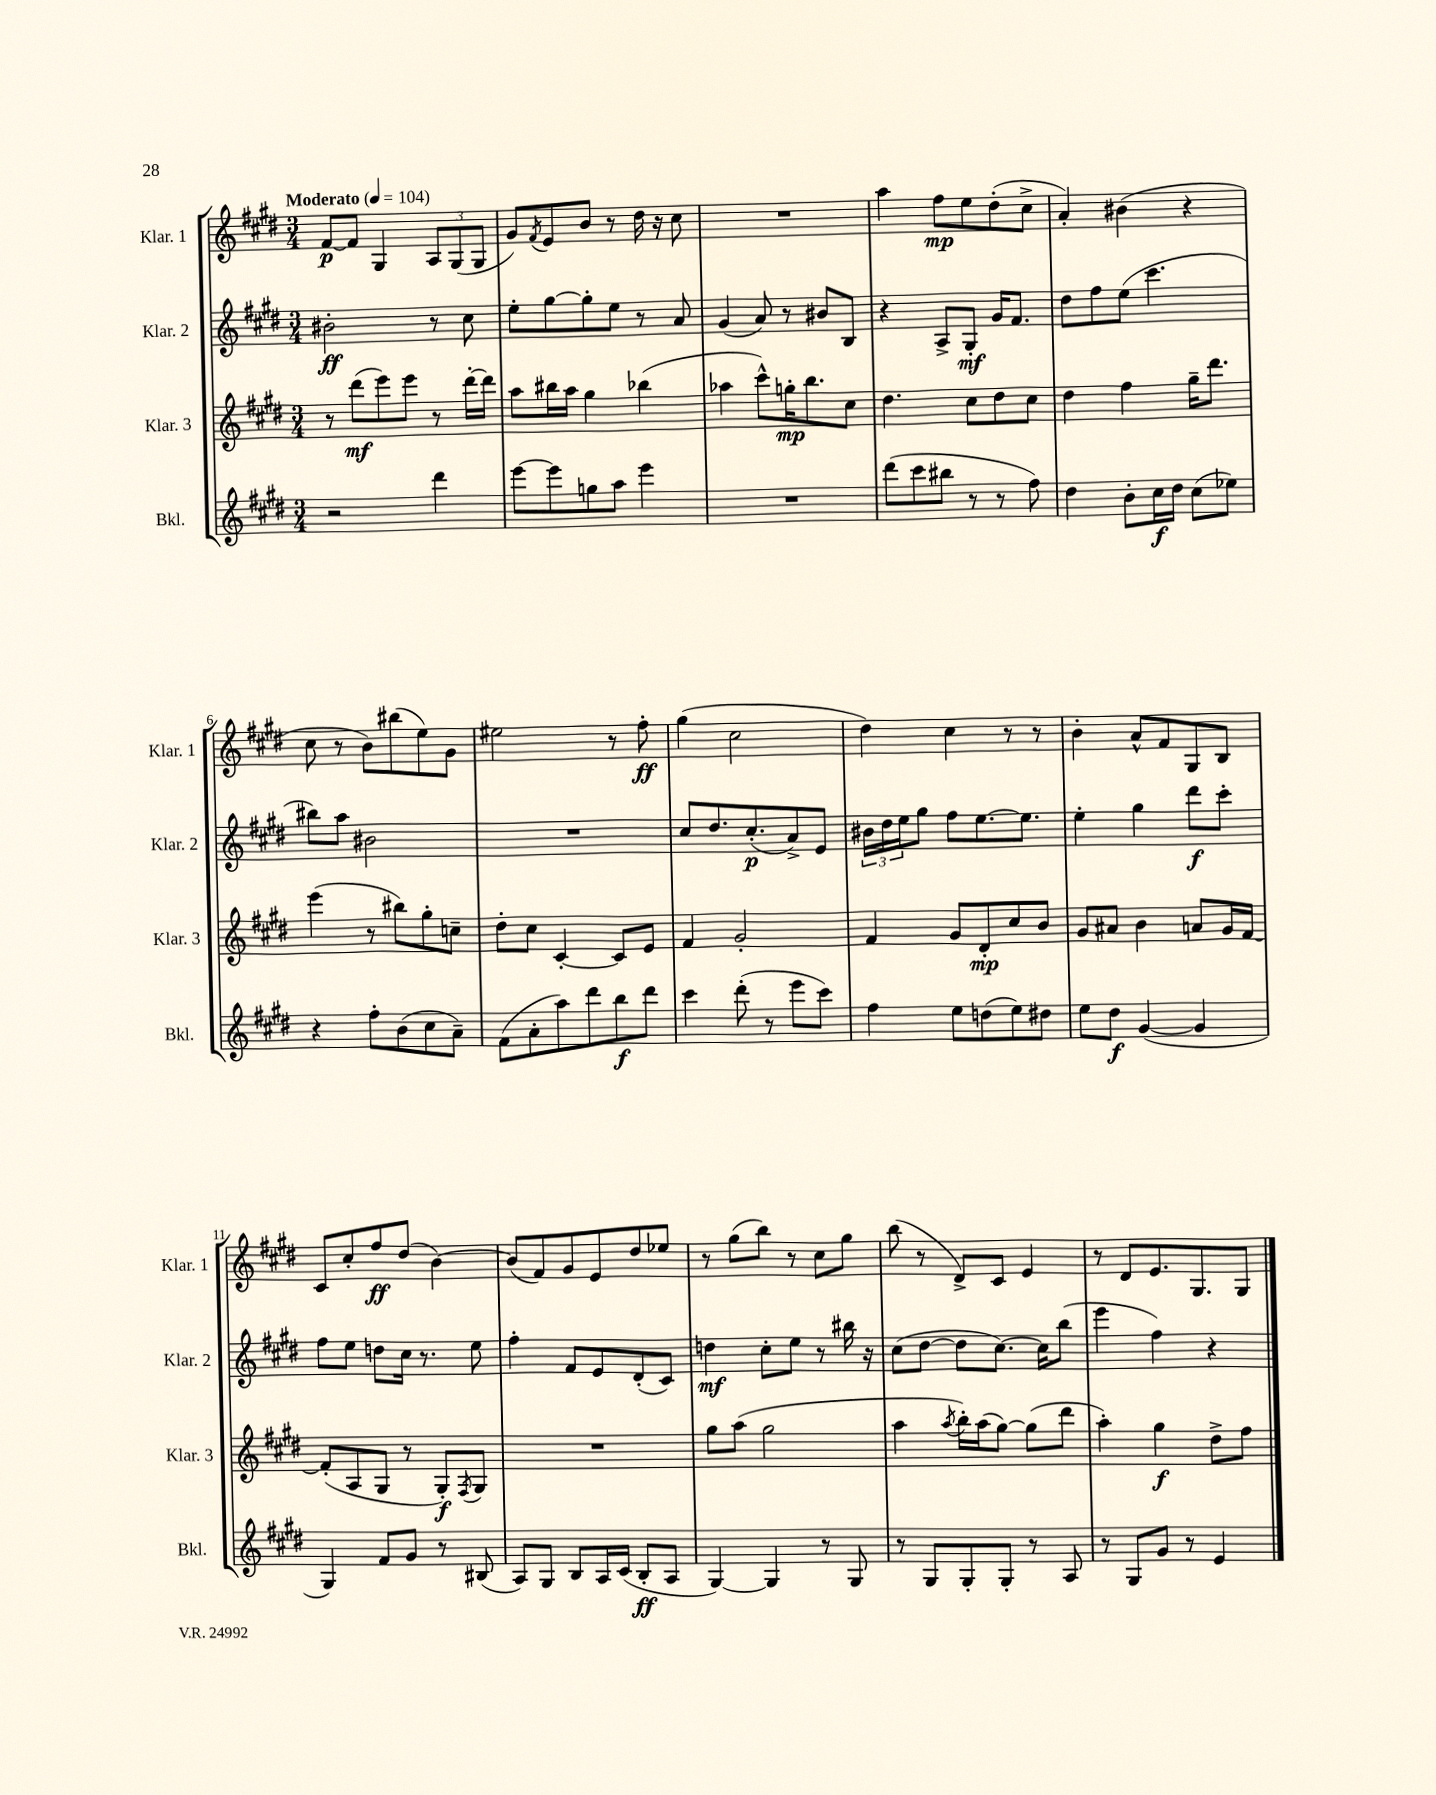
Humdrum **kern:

**kern	**dynam	**kern	**dynam	**kern	**dynam	**kern	**dynam
*part4	*part4	*part3	*part3	*part2	*part2	*part1	*part1
*staff4	*staff4	*staff3	*staff3	*staff2	*staff2	*staff1	*staff1
*I"Bkl.	*	*I"Klar. 3	*	*I"Klar. 2	*	*I"Klar. 1	*
*I'Bkl.	*	*I'Klar. 3	*	*I'Klar. 2	*	*I'Klar. 1	*
*clefG2	*	*clefG2	*	*clefG2	*	*clefG2	*
*k[f#c#g#d#]	*	*k[f#c#g#d#]	*	*k[f#c#g#d#]	*	*k[f#c#g#d#]	*
*M3/4	*	*M3/4	*	*M3/4	*	*M3/4	*
*MM104	*	*MM104	*	*MM104	*	*MM104	*
=1	=1	=1	=1	=1	=1	=1	=1
!	!	!	!	!	!	!LO:TX:a:B:t=Moderato	!
2r	.	8r	.	2b#X'\	ff	[8f#/L	p
.	.	(8ddd#\L	mf	.	.	8f#/J]	.
.	.	8eee\)	.	.	.	4G#/	.
.	.	8eee\J	.	.	.	.	.
4ddd#\	.	8r	.	8r	.	12A/L	.
.	.	.	.	.	.	(12G#/	.
.	.	[16ddd#'\LL	.	8cc#\	.	.	.
.	.	.	.	.	.	12G#/J	.
.	.	16ddd#\JJ]	.	.	.	.	.
=2	=2	=2	=2	=2	=2	=2	=2
[8eee\L	.	8aa\L	.	8ee'\L	.	8g#/L)	.
.	.	.	.	.	.	8qf#/	.
8eee\]	.	16bb#X\L	.	[8gg#\	.	8e/	.
.	.	16aa\JJ	.	.	.	.	.
8ggn\	.	4gg#\	.	8gg#'\]	.	8b/J	.
8aa\J	.	.	.	8ee\J	.	8r	.
4eee\	.	(4bb-X\	.	8r	.	16dd#\	.
.	.	.	.	.	.	16r	.
.	.	.	.	8a/	.	8cc#\	.
=3	=3	=3	=3	=3	=3	=3	=3
2.r	.	4aa-X\	.	(4g#/	.	2.r	.
.	.	8ccc#^^\L)	.	8a/)	.	.	.
.	.	16ggn'\K	mp	8r	.	.	.
.	.	8.bb\	.	.	.	.	.
.	.	.	.	8b#X/L	.	.	.
.	.	8cc#\J	.	8B/J	.	.	.
=4	=4	=4	=4	=4	=4	=4	=4
(8ddd#\L	.	4.dd#\	.	4r	.	4aa\	.
8ccc#\	.	.	.	.	.	.	.
8bb#X\J	.	.	.	8A^/L	.	8ff#\L	mp
8r	.	8cc#\L	.	8G#'/J	mf	8ee\	.
8r	.	8dd#\	.	16g#/KL	.	(8dd#'\	.
.	.	.	.	8.f#/J	.	.	.
8ff#\)	.	8cc#\J	.	.	.	8cc#^\J	.
=5	=5	=5	=5	=5	=5	=5	=5
4dd#\	.	4dd#\	.	8dd#\L	.	4a'/)	.
.	.	.	.	8ff#\	.	.	.
8b'\L	.	4ff#\	.	(8ee\J	.	(4b#X\	.
16cc#\L	f	.	.	4.ccc#\	.	.	.
16dd#\JJ	.	.	.	.	.	.	.
(8cc#\L	.	16gg#~\KL	.	.	.	4r	.
.	.	8.ddd#\J	.	.	.	.	.
8ee-X\J)	.	.	.	.	.	.	.
!!LO:LB:g=z
=6	=6	=6	=6	=6	=6	=6	=6
4r	.	(4eee\	.	8bb#X\L)	.	8cc#\	.
.	.	.	.	8aa\J	.	8r	.
8ff#'\L	.	8r	.	2b#X\	.	8b\L)	.
(8b\	.	8bb#X\L)	.	.	.	(8bb#X\	.
8cc#\	.	8gg#'\	.	.	.	8ee\)	.
8a~\J)	.	8ccn~\J	.	.	.	8g#\J	.
=7	=7	=7	=7	=7	=7	=7	=7
(8f#\L	.	8dd#'\L	.	2.r	.	2ee#X\	.
8a'\	.	8cc#\J	.	.	.	.	.
8aa\)	.	[4c#'/	.	.	.	.	.
8ddd#\	.	.	.	.	.	.	.
8bb\	f	8c#/L]	.	.	.	8r	.
8ddd#\J	.	8e/J	.	.	.	8ff#'\	ff
=8	=8	=8	=8	=8	=8	=8	=8
4ccc#\	.	4f#/	.	8cc#/L	.	(4gg#\	.
.	.	.	.	8.dd#/	.	.	.
(8ddd#'\	.	2g#'/	.	.	.	2cc#\	.
.	.	.	.	(8.cc#'/	p	.	.
8r	.	.	.	.	.	.	.
8eee\L	.	.	.	8a^/)	.	.	.
8ccc#\J)	.	.	.	8e/J	.	.	.
=9	=9	=9	=9	=9	=9	=9	=9
4ff#\	.	4f#/	.	24b#X\LL	.	4dd#\)	.
.	.	.	.	24dd#\	.	.	.
.	.	.	.	24ee\J	.	.	.
.	.	.	.	8gg#\J	.	.	.
8ee\L	.	8g#/L	.	8ff#\L	.	4cc#\	.
(8ddn\	.	8d#'/	mp	[8.ee\	.	.	.
8ee\)	.	8cc#/	.	.	.	8r	.
.	.	.	.	8.ee\J]	.	.	.
8dd#X\J	.	8b/J	.	.	.	8r	.
=10	=10	=10	=10	=10	=10	=10	=10
8ee\L	.	8g#/L	.	4ee'\	.	4b'\	.
8dd#\J	f	8a#X/J	.	.	.	.	.
([4g#/	.	4b\	.	4gg#\	.	8a^^/L	.
.	.	.	.	.	.	8f#/	.
4g#/]	.	8an/L	.	8ddd#\L	f	8G#/	.
.	.	16g#/L	.	8ccc#'\J	.	8B/J	.
.	.	[16f#/JJ	.	.	.	.	.
!!LO:LB:g=z
=11	=11	=11	=11	=11	=11	=11	=11
4G#/)	.	(8f#'/L]	.	8ff#\L	.	8c#/L	.
.	.	8A/	.	8ee\J	.	8cc#'/	.
8f#/L	.	8G#/J	.	8ddn\L	.	8ff#/	ff
8g#/J	.	8r	.	16cc#\Jk	.	(8dd#/J	.
.	.	.	.	8.r	.	.	.
8r	.	8G#'/L)	f	.	.	[4b\)	.
.	.	8qF#/	.	.	.	.	.
(8B#X/	.	8G#/J	.	8ee\	.	.	.
=12	=12	=12	=12	=12	=12	=12	=12
8A/L)	.	2.r	.	4ff#'\	.	(8b/L]	.
8G#/J	.	.	.	.	.	8f#/)	.
8B/L	.	.	.	8f#/L	.	8g#/	.
16A/L	.	.	.	8e/	.	8e/	.
(16c#/JJ	.	.	.	.	.	.	.
8B'/L	ff	.	.	(8d#'/	.	8dd#/	.
8A/J	.	.	.	8c#/J)	.	8ee-X/J	.
=13	=13	=13	=13	=13	=13	=13	=13
[4G#/)	.	8gg#\L	.	4ddn\	mf	8r	.
.	.	(8aa\J	.	.	.	(8gg#\L	.
4G#/]	.	2gg#\	.	8cc#'\L	.	8bb\J)	.
.	.	.	.	8ee\J	.	8r	.
8r	.	.	.	8r	.	8cc#\L	.
8G#/	.	.	.	16bb#X\	.	8gg#\J	.
.	.	.	.	16r	.	.	.
=14	=14	=14	=14	=14	=14	=14	=14
8r	.	4aa\	.	(8cc#\L	.	(8bb\	.
8G#/L	.	.	.	[8dd#\J	.	8r	.
.	.	8qaa/	.	.	.	.	.
8G#'/	.	16bb'\LL)	.	8dd#\L]	.	8d#^/L)	.
.	.	(16aa\J	.	.	.	.	.
8G#'/J	.	[8gg#\J)	.	[8.cc#\J)	.	8c#/J	.
8r	.	(8gg#\L]	.	.	.	4e/	.
.	.	.	.	16cc#\KL]	.	.	.
8A/	.	8ddd#\J	.	(8bb\J	.	.	.
=15	=15	=15	=15	=15	=15	=15	=15
8r	.	4aa'\)	.	4eee\	.	8r	.
8G#/L	.	.	.	.	.	8d#/L	.
8g#/J	.	4gg#\	f	4ff#\)	.	8.e/	.
8r	.	.	.	.	.	.	.
.	.	.	.	.	.	8.G#/	.
4e/	.	8dd#^\L	.	4r	.	.	.
.	.	8ff#\J	.	.	.	8G#/J	.
==	==	==	==	==	==	==	==
*-	*-	*-	*-	*-	*-	*-	*-
